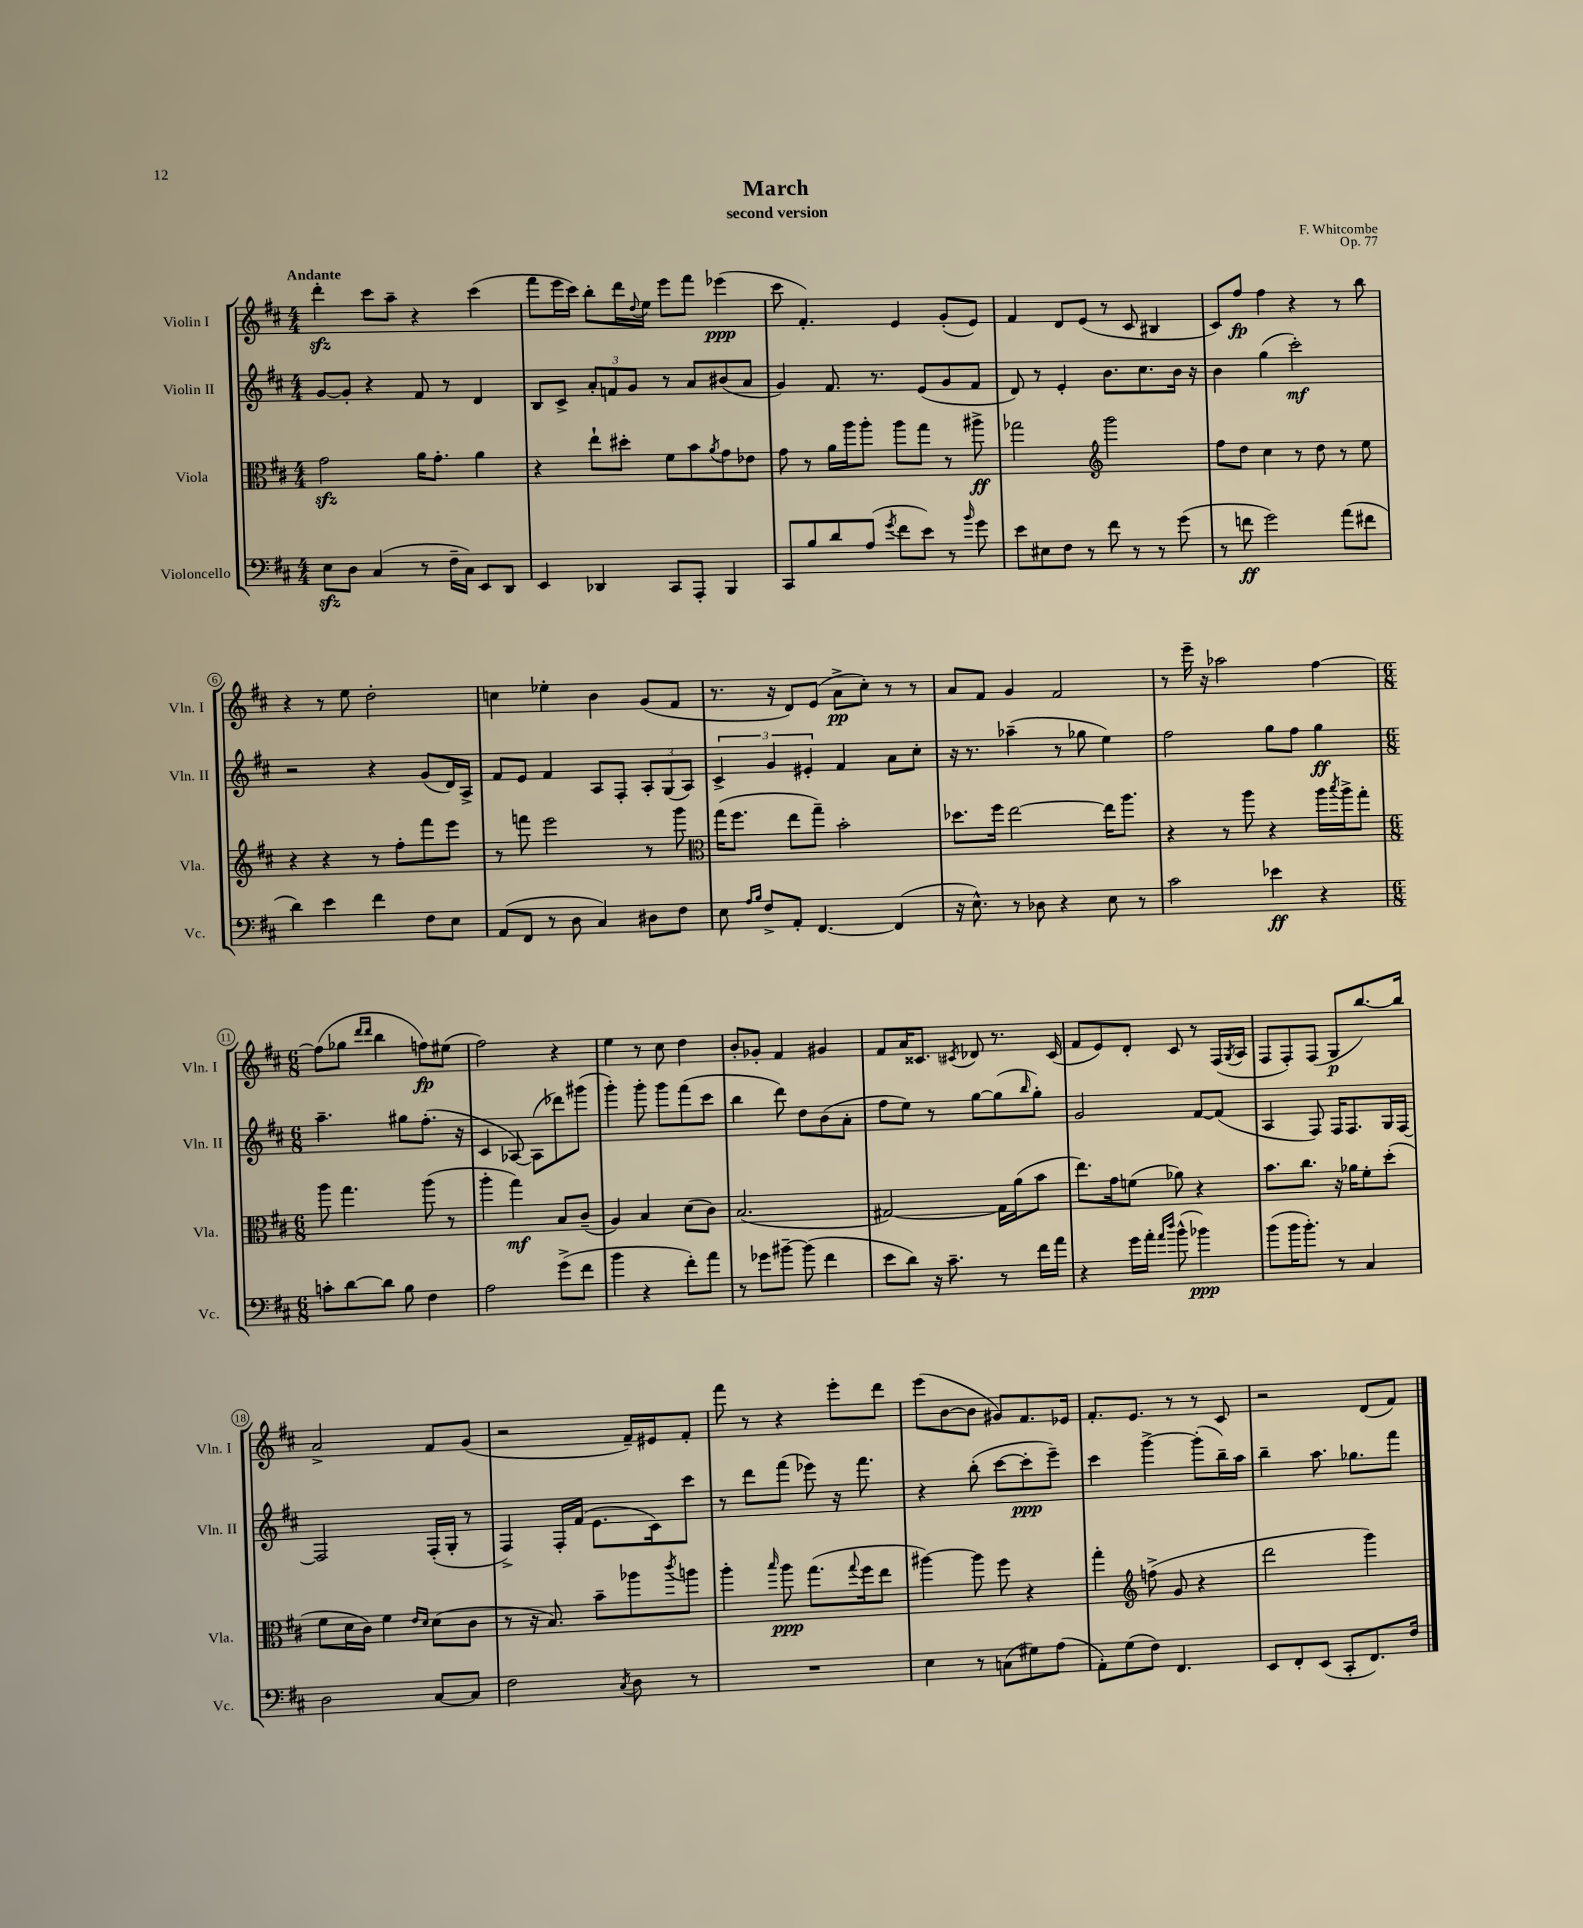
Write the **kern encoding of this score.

**kern	**kern	**kern	**kern
*staff4	*staff3	*staff2	*staff1
*clefF4	*clefC3	*clefG2	*clefG2
*k[f#c#]	*k[f#c#]	*k[f#c#]	*k[f#c#]
*M4/4	*M4/4	*M4/4	*M4/4
8E	2g	[8g	4ddd'
8D	.	8g']	.
(4C#	.	4r	8ccc#
.	.	.	8aa~
8r	16a	8f#	4r
.	8.g'	.	.
16F#~	.	8r	.
16C#)	.	.	.
8EE	4a	4d	(4ccc#
8DD	.	.	.
=	=	=	=
4EE	4r	8B	8fff#
.	.	8c#^	16eee
.	.	.	16ccc#)
4DD-	8ee`	12a'	8bb'
.	.	12f	.
.	8dd#'	.	16ddd
.	.	12g	.
.	.	.	8qqdd
.	.	.	16ee
8CC#	8f#	8r	8eee
8AAA'	8b	8a	8fff#
.	8qa	.	.
4BBB	8g	(8b#	(4eee-
.	8e-	8a	.
=	=	=	=
8CC#	8g	4g)	8ccc#
8B	8r	.	4.f#')
8d	16a	8.f#	.
.	16aa	.	.
(8A	8aa'	.	.
.	.	8.r	.
8qg	.	.	.
8f#	8aa	.	4e
8e)	8gg	(8e	.
8r	8r	8g	(8g'
16qqb	.	.	.
8g	8aa#^	8f#	8e)
=	=	=	=
8e	2gg-	8d)	4f#
8E#	.	8r	.
8F#	.	4e'	8d
8r	.	.	(8e
*	*clefG2	*	*
8f#	2ggg	8.b	8r
8r	.	.	8c#
.	.	8.cc#	.
8r	.	.	4B#
(8g	.	16b	.
.	.	16r	.
=	=	=	=
8r	8ff#	4b	8c#)
8f	8dd	.	8ff#
2g)	4cc#	(4gg	4ff#
.	8r	2ccc#')	4r
.	8dd	.	.
(8a	8r	.	8r
8f#	8ee	.	8bb
=	=	=	=
4d)	4r	2r	4r
4e	4r	.	8r
.	.	.	8ee
4f#	8r	4r	2dd'
.	8ff#'	.	.
8F#	8fff#	(8g	.
8E	8eee	16d)	.
.	.	16A^	.
=	=	=	=
(8AA	8r	8f#	4cc
8FF#	8fff	8e	.
8r	2eee	4f#	4ee-'
8D	.	.	.
4C#)	.	8A	4b
.	.	8F#'	.
8D#	8r	12A'	(8g
.	.	(12G	.
8F#	8ggg	.	8f#
.	.	12A)	.
=	=	=	=
*	*clefC3	*	*
8E	(16gg	6c#^	8.r
.	8.ff#	.	.
16qqA	.	.	.
16qqB	.	.	.
8F#^	.	.	.
.	.	6g	.
.	.	.	16r
8AA'	8ee	.	8d)
.	.	6e#'	.
[4.FF#	8gg~)	.	(8e
.	2b'	4f#	8a^
.	.	.	8cc#')
(4FF#]	.	8a	8r
.	.	8cc#'	8r
=	=	=	=
16r	8.dd-	16r	8a
8.E^^)	.	8.r	.
.	.	.	8f#
.	16ff#	.	.
8r	[2ee	(4aa-~	4g
8D-	.	.	.
4r	.	8r	2f#
.	.	8gg-	.
8E	16ee]	4ee)	.
.	8.aa	.	.
8r	.	.	.
=	=	=	=
2c#	4r	2ff#	8r
.	.	.	16eee~
.	.	.	16r
.	8r	.	2aa-
.	8aa	.	.
4e-	4r	8gg	.
.	.	8ff#	.
4r	16aa	4gg	[4ff#
.	8qbb	.	.
.	16aa^	.	.
.	8gg'	.	.
=	=	=	=
*M6/8	*M6/8	*M6/8	*M6/8
8c'	8aa	4.aa~	(8ff#]
[8d	4.gg	.	8gg-
.	.	.	16qqddd
.	.	.	16qqddd
8d]	.	.	4bb
8B	.	8gg#	.
4F#	(8aa	(8.ff#'	8ff)
.	8r	.	(8ee#
.	.	16r	.
=	=	=	=
2A	4aa'	4c#	2ff#)
.	4gg)	[8A-)	.
.	.	(8A-]	.
(8g^	8B	8ddd-)	4r
8f#	(8c#~	(8ggg#	.
=	=	=	=
4b	4A)	4ggg')	4ee
4r	4B	8ggg'	8r
.	.	8ggg	8cc#
8f#')	(8d	(8fff#	4dd
8a	8c#)	8ccc#	.
=	=	=	=
8r	(2.B	4bb	8b'
8g-	.	.	8g-'
[8b#~	.	8ddd)	4f#
(8b#]	.	8dd	.
4f#	.	(8b	4g#
.	.	8a'	.
=	=	=	=
8e	[2G#)	8ff#	8f#
8d)	.	8ee)	16a
.	.	.	8.c##
16r	.	8r	.
8.c#~	.	.	.
.	.	.	8qc#
.	.	[8gg	8d-
8r	16G#]	(8gg]	8.r
.	(16a	.	.
.	.	16qqbb	.
16f#	8b	8gg')	.
16a	.	.	(16c#
=	=	=	=
4r	8.ee)	2g	8f#
.	.	.	8e)
.	16g	.	.
16g	(8f	.	8d'
16a'	.	.	.
16qqa	.	.	.
16qqdd	.	.	.
(8b^^	8a-)	.	8c#
4b-)	4r	[8f#	8r
.	.	(8f#]	(16F#
.	.	.	8qG
.	.	.	16A
=	=	=	=
(8b	8.b	4A	8F#
16b	.	.	8F#')
8.b')	8.cc#	.	.
.	.	8F#)	(8F#
8r	16r	16F#	8G
.	16a-	8.F#	.
4C#	8f#'	.	[8.bb)
.	(8dd'	16G	.
.	.	[16F#	16bb]
=	=	=	=
2D	8f#	2F#]	2a^
.	16d	.	.
.	16c#)	.	.
.	4f#	.	.
.	16qqe	.	.
.	16qqd	.	.
[8C#	(8d	(16F#'	8f#
.	.	16G'	.
8C#]	8c#	8r	(8g
=	=	=	=
2F#	8r	4F#^)	2r
.	16r	.	.
.	8.B)	.	.
.	.	16F#'	.
.	.	(16f#	.
.	8b~	8.e	.
8qC#	.	.	.
8D	8aa-	.	16f#~)
.	.	16c#)	16e#
.	8qccc#	.	.
8r	8aa	8ccc#	8f#'
=	=	=	=
2.r	4aa'	8r	8fff#
.	.	8ddd	8r
.	16qqbb	.	.
.	8aa	(8fff#	4r
.	(8.gg	8eee-)	.
.	.	16r	8eee'
.	8qqgg	.	.
.	16ff#	8.fff#	.
.	8ee	.	8ddd
=	=	=	=
4E	[4aa#)	4r	(8eee
.	.	.	[8b
8r	8aa#]	(8bb'	8b]
(8C	8ff#	[8ccc#	8g#)
8G#)	4r	8ccc#']	8.f#
(8A	.	8eee~)	.
.	.	.	16e-
=	=	=	=
8AA')	4gg'	4ccc#	8.f#'
(8G	.	.	.
.	.	.	8.e
*	*clefG2	*	*
8F#)	(8ff^	[4ggg^	.
4.FF#	8g	.	8r
.	4r	(8ggg']	8r
.	.	16bb~)	8c#
.	.	16aa	.
=	=	=	=
8EE	2ddd	4bb~	2r
8FF#'	.	.	.
(8EE	.	8.aa	.
8CC#'	.	.	.
.	.	8.gg-	.
8.FF#)	4ggg)	.	(8d
.	.	8fff#	8f#)
16F#	.	.	.
==	==	==	==
*-	*-	*-	*-
